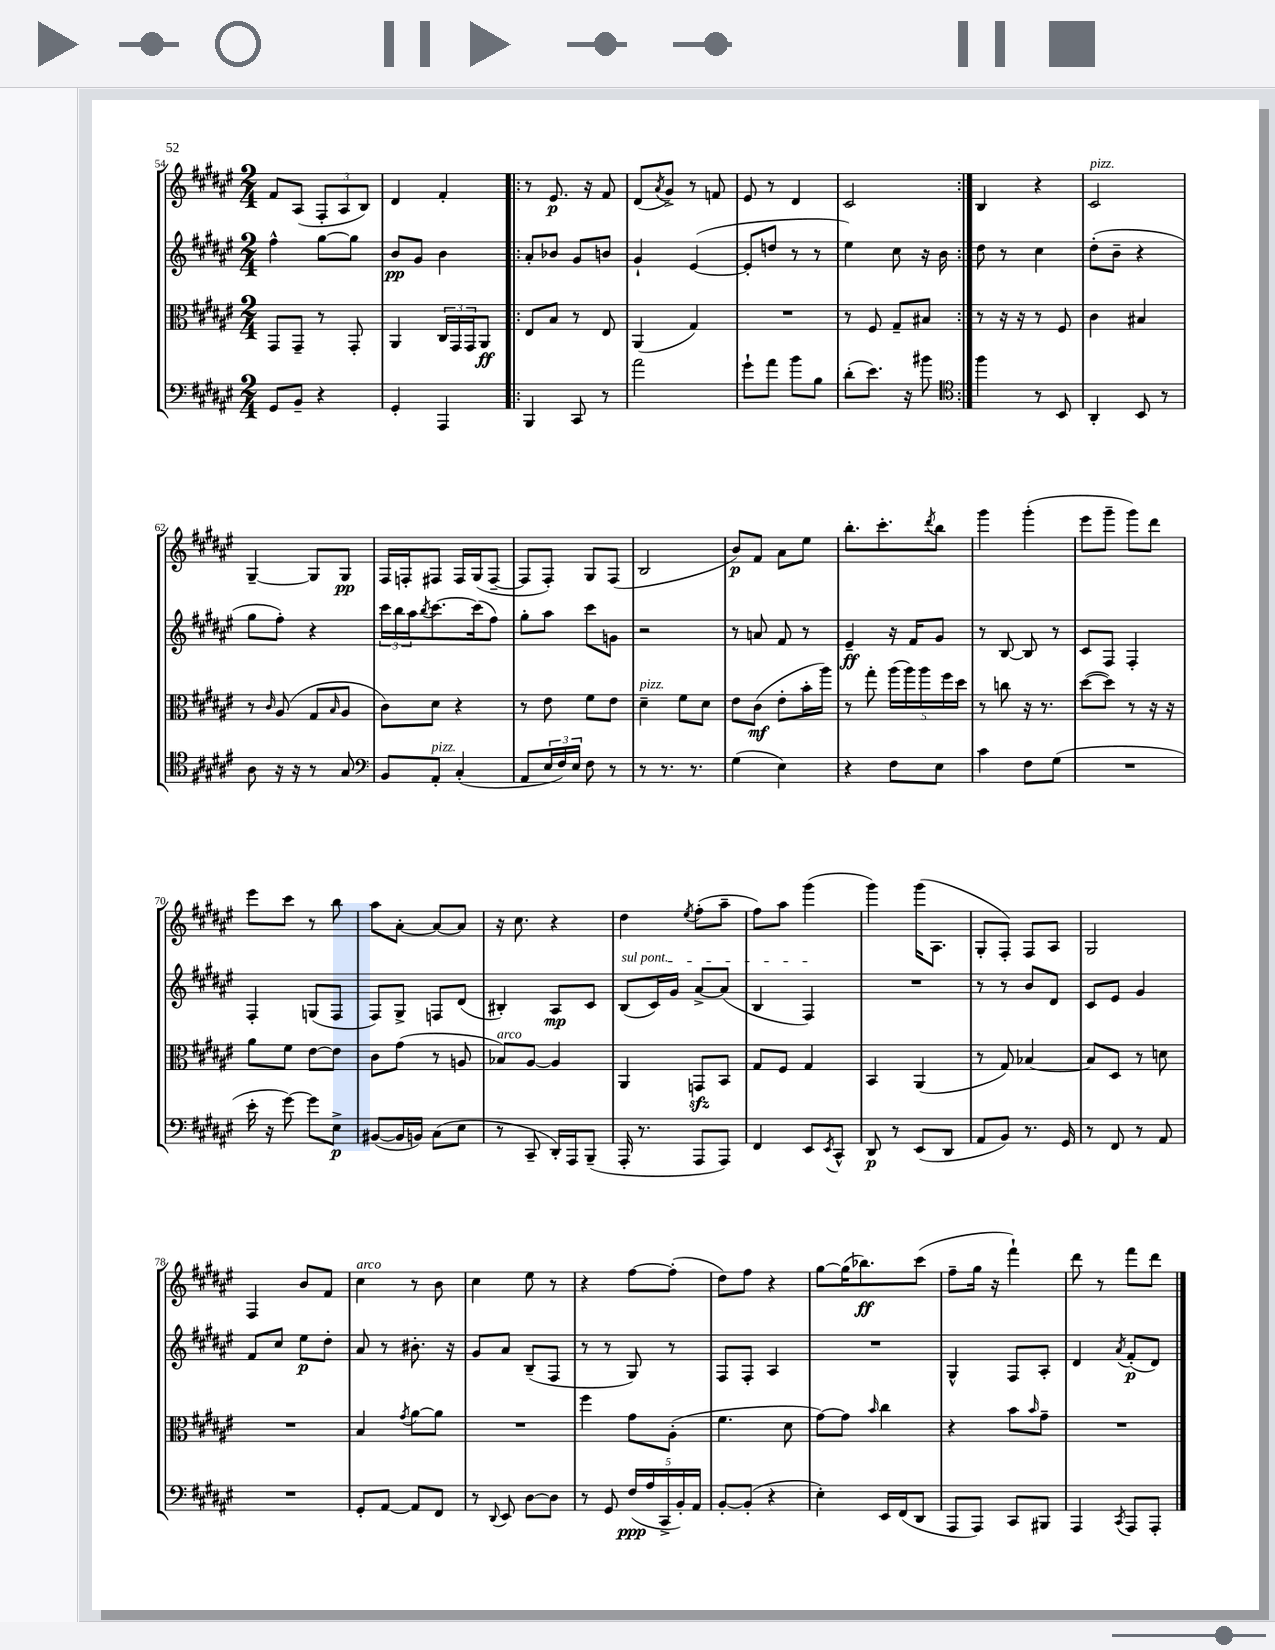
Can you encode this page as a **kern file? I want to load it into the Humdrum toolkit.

**kern	**dynam	**kern	**dynam	**kern	**dynam	**kern	**dynam
*part4	*part4	*part3	*part3	*part2	*part2	*part1	*part1
*staff4	*staff4	*staff3	*staff3	*staff2	*staff2	*staff1	*staff1
*clefF4	*	*clefC3	*	*clefG2	*	*clefG2	*
*k[f#c#g#d#a#e#]	*	*k[f#c#g#d#a#e#]	*	*k[f#c#g#d#a#e#]	*	*k[f#c#g#d#a#e#]	*
*M2/4	*	*M2/4	*	*M2/4	*	*M2/4	*
=54	=54	=54	=54	=54	=54	=54	=54
8GG#/L	.	8GG#/L	.	4ff#^^\	.	8f#/L	.
8BB~/J	.	8GG#~/J	.	.	.	(8A#/J	.
4r	.	8r	.	[8gg#\L	.	12F#'/L	.
.	.	.	.	.	.	12A#/	.
.	.	8GG#'/	.	8gg#\J]	.	.	.
.	.	.	.	.	.	12B/J)	.
=55	=55	=55	=55	=55	=55	=55	=55
4GG#'/	.	4AA#/	.	8b/L	pp	4d#/	.
.	.	.	.	8g#/J	.	.	.
4AAA#/	.	24C#/LL	.	4b\	.	4f#'/	.
.	.	24GG#/	.	.	.	.	.
.	.	24GG#/J	.	.	.	.	.
.	.	8AA#/J	ff	.	.	.	.
=56!|:	=56!|:	=56!|:	=56!|:	=56!|:	=56!|:	=56!|:	=56!|:
4BBB/	.	8E#/L	.	8a#'/L	.	8r	.
.	.	8B/J	.	8b-X/J	.	8.e#/	p
8CC#/	.	8r	.	8g#/L	.	.	.
.	.	.	.	.	.	16r	.
8r	.	8E#/	.	8bn/J	.	8f#/	.
=57	=57	=57	=57	=57	=57	=57	=57
2a#\	.	(4AA#/	.	4g#`/	.	(8d#/L	.
.	.	.	.	.	.	8qa#/	.
.	.	.	.	.	.	8g#^/J)	.
.	.	4G#/)	.	([4e#/	.	8r	.
.	.	.	.	.	.	8fn/	.
=58	=58	=58	=58	=58	=58	=58	=58
8g#`\L	.	2r	.	8e#'/L]	.	8e#/	.
8a#\J	.	.	.	8ddn/J	.	8r	.
8b\L	.	.	.	8r	.	4d#/	.
8B\J	.	.	.	8r	.	.	.
=59	=59	=59	=59	=59	=59	=59	=59
(8d#'\L	.	8r	.	4ee#\)	.	2c#/	.
8.e#\J)	.	8F#/	.	.	.	.	.
.	.	8G#~/L	.	8cc#\	.	.	.
16r	.	.	.	.	.	.	.
8b#X\	.	8B#X/J	.	16r	.	.	.
.	.	.	.	16b\	.	.	.
=60:|!	=60:|!	=60:|!	=60:|!	=60:|!	=60:|!	=60:|!	=60:|!
*clefC4	*	*	*	*	*	*	*
4ff#\	.	8r	.	8dd#\	.	4B/	.
.	.	16r	.	8r	.	.	.
.	.	16r	.	.	.	.	.
8r	.	8r	.	4cc#\	.	4r	.
8BB/	.	8F#/	.	.	.	.	.
=61	=61	=61	=61	=61	=61	=61	=61
!	!	!	!	!	!	!LO:TX:a:i:t=pizz.	!
4AA#'/	.	4c#\	.	(8dd#'\L	.	2c#/	.
.	.	.	.	8b~\J	.	.	.
8BB/	.	4B#X/	.	4r	.	.	.
8r	.	.	.	.	.	.	.
!!LO:LB:g=z
=62	=62	=62	=62	=62	=62	=62	=62
8A#\	.	8r	.	8gg#\L	.	[4G#~/	.
.	.	16qqc#/	.	.	.	.	.
16r	.	(8A#/	.	8ff#'\J)	.	.	.
16r	.	.	.	.	.	.	.
8r	.	8G#/L	.	4r	.	8G#/L]	.
.	.	16qqB/	.	.	.	.	.
8G#/	.	8A#/J	.	.	.	8G#/J	pp
=63	=63	=63	=63	=63	=63	=63	=63
*clefF4	*	*	*	*	*	*	*
8BB/L	.	8c#\L)	.	24ccc#\LL	.	16F#/LL	.
.	.	.	.	24bb\	.	.	.
.	.	.	.	.	.	16Fn'/J	.
.	.	.	.	24aa#\J	.	.	.
.	.	.	.	8qbb/	.	.	.
!LO:TX:a:i:t=pizz.	!	!	!	!	!	!	!
8AA#'/J	.	8d#\J	.	[8.ccc#\	.	8F#X/J	.
(4C#'/	.	4r	.	.	.	16F#/LL	.
.	.	.	.	(16ccc#\k]	.	(16G#/J	.
.	.	.	.	8ff#\J)	.	[8F#~/J	.
=64	=64	=64	=64	=64	=64	=64	=64
8AA#/L	.	8r	.	8gg#'\L	.	8F#/L]	.
24E#/L	.	8e#\	.	8aa#\J	.	8F#'/J)	.
24F#/)	.	.	.	.	.	.	.
24E#/JJ	.	.	.	.	.	.	.
8F#\	.	8f#\L	.	8ccc#\L	.	8G#/L	.
8r	.	8e#\J	.	8gn\J	.	(8F#/J	.
=65	=65	=65	=65	=65	=65	=65	=65
!	!	!LO:TX:a:i:t=pizz.	!	!	!	!	!
8r	.	4d#~\	.	2r	.	2B/	.
8.r	.	.	.	.	.	.	.
.	.	8f#\L	.	.	.	.	.
8.r	.	.	.	.	.	.	.
.	.	8d#\J	.	.	.	.	.
=66	=66	=66	=66	=66	=66	=66	=66
(4G#\	.	8e#\L	.	8r	.	8b/L)	p
.	.	(8c#\J	mf	8an/	.	8f#/J	.
4E#\)	.	8e#'\L	.	8f#/	.	8a#\L	.
.	.	16b'\L	.	8r	.	8ee#\J	.
.	.	16aa#\JJ)	.	.	.	.	.
=67	=67	=67	=67	=67	=67	=67	=67
4r	.	8r	.	4e#~/	ff	8.bb'\L	.
.	.	8gg#'\	.	.	.	.	.
.	.	.	.	.	.	8.ccc#'\	.
8F#\L	.	(20aa#\LL	.	16r	.	.	.
.	.	20aa#\)	.	.	.	.	.
.	.	.	.	16f#/KL	.	.	.
.	.	20aa#\	.	.	.	.	.
.	.	.	.	.	.	8qddd#/	.
8E#\J	.	.	.	8g#/J	.	8bb\J	.
.	.	20ff#\	.	.	.	.	.
.	.	20dd#\JJ	.	.	.	.	.
=68	=68	=68	=68	=68	=68	=68	=68
4c#\	.	8r	.	8r	.	4ggg#\	.
.	.	8ccn\	.	[8B/	.	.	.
8F#\L	.	16r	.	8B/]	.	(4ggg#'\	.
.	.	8.r	.	.	.	.	.
(8G#\J	.	.	.	8r	.	.	.
=69	=69	=69	=69	=69	=69	=69	=69
2r	.	([8dd#\L	.	8c#/L	.	8eee#\L	.
.	.	8dd#\J])	.	8F#/J	.	8ggg#~\J	.
.	.	8r	.	4F#'/	.	8ggg#\L)	.
.	.	16r	.	.	.	8ddd#\J	.
.	.	16r	.	.	.	.	.
!!LO:LB:g=z
=70	=70	=70	=70	=70	=70	=70	=70
16e#'\	.	8a#\L	.	4F#'/	.	8eee#\L	.
16r	.	.	.	.	.	.	.
[8g#\)	.	8f#\J	.	.	.	8ccc#\J	.
8g#\L]	.	[8e#\L	.	(8Gn/L	.	8r	.
8E#^\J	p	8e#\J]	.	8F#/J	.	8bb\	.
=71	=71	=71	=71	=71	=71	=71	=71
([8BB#X/L	.	8c#\L	.	8F#/L)	.	8aa#\L	.
16BB#/L]	.	(8g#\J	.	8G#^/J	.	[8a#'\J	.
16BBn/JJ)	.	.	.	.	.	.	.
(8C#\L	.	8r	.	8Fn/L	.	8a#/L_	.
8E#\J	.	8An/	.	(8d#/J	.	8a#/J]	.
=72	=72	=72	=72	=72	=72	=72	=72
!	!	!LO:TX:a:i:t=arco	!	!	!	!	!
8r	.	8B-X/L)	.	4B#X'/)	.	16r	.
.	.	.	.	.	.	8.cc#\	.
8CC#~/	.	[8A#/J	.	.	.	.	.
16DD#'/LL)	.	4A#/]	.	8A#/L	mp	4r	.
16AAA#/J	.	.	.	.	.	.	.
(8BBB~/J	.	.	.	8c#/J	.	.	.
=73	=73	=73	=73	=73	=73	=73	=73
!	!	!	!	!LO:TX:a:i:t=sul pont.	!	!	!
16AAA#'/	.	4AA#/	.	(8B/L	.	4dd#\	.
8.r	.	.	.	.	.	.	.
.	.	.	.	16c#/L)	.	.	.
.	.	.	.	16g#/JJ	.	.	.
.	.	.	.	.	.	8qee#/	.
8AAA#/L	.	8GGnzz/L	.	[8a#^/L	.	(8ff#'\L	.
8AAA#/J)	.	8BB/J	.	(8a#/J]	.	8aa#~\J	.
=74	=74	=74	=74	=74	=74	=74	=74
4FF#/	.	8G#/L	.	4B/	.	8ff#\L)	.
.	.	8F#/J	.	.	.	8aa#\J	.
8EE#/L	.	4G#/	.	4F#/)	.	(4ggg#\	.
8qEE#/	.	.	.	.	.	.	.
8CC#^^/J	.	.	.	.	.	.	.
=75	=75	=75	=75	=75	=75	=75	=75
8DD#/	p	4BB/	.	2r	.	4ggg#\)	.
8r	.	.	.	.	.	.	.
(8EE#/L	.	(4AA#/	.	.	.	(16ggg#\KL	.
.	.	.	.	.	.	8.A#\J	.
8DD#/J	.	.	.	.	.	.	.
=76	=76	=76	=76	=76	=76	=76	=76
8AA#/L	.	8r	.	8r	.	8G#'/L	.
8BB/J)	.	8G#/)	.	8r	.	8F#'/J)	.
8.r	.	[4B-X/	.	8b/L	.	8F#/L	.
.	.	.	.	8d#/J	.	8A#/J	.
16GG#/	.	.	.	.	.	.	.
=77	=77	=77	=77	=77	=77	=77	=77
8r	.	8B-/L]	.	8c#/L	.	2G#/	.
8FF#/	.	8D#/J	.	8e#/J	.	.	.
8r	.	8r	.	4g#/	.	.	.
8AA#/	.	8dn\	.	.	.	.	.
!!LO:LB:g=z
=78	=78	=78	=78	=78	=78	=78	=78
2r	.	2r	.	8f#/L	.	4F#/	.
.	.	.	.	8cc#/J	.	.	.
.	.	.	.	8ee#\L	p	8b/L	.
.	.	.	.	8dd#'\J	.	8f#/J	.
=79	=79	=79	=79	=79	=79	=79	=79
!	!	!	!	!	!	!LO:TX:a:i:t=arco	!
8GG#'/L	.	4B/	.	8a#/	.	4cc#\	.
[8AA#/J	.	.	.	8r	.	.	.
.	.	8qg#/	.	.	.	.	.
8AA#/L]	.	[8a#\L	.	8.b#X'\	.	8r	.
8FF#/J	.	8a#\J]	.	.	.	8b\	.
.	.	.	.	16r	.	.	.
=80	=80	=80	=80	=80	=80	=80	=80
8r	.	2r	.	8g#/L	.	4cc#\	.
8qqDD#/	.	.	.	.	.	.	.
8EE#/	.	.	.	8a#/J	.	.	.
[8D#\L	.	.	.	(8B~/L	.	8ee#\	.
8D#\J]	.	.	.	8F#/J	.	8r	.
=81	=81	=81	=81	=81	=81	=81	=81
8r	.	4ff#\	.	8r	.	4r	.
8GG#/	.	.	.	8r	.	.	.
(20F#/LL	ppp	8g#\L	.	8G#/)	.	[8ff#\L	.
20A#/	.	.	.	.	.	.	.
20CC#^/	.	.	.	.	.	.	.
.	.	(8A#'\J	.	8r	.	(8ff#'\J]	.
20BB'/)	.	.	.	.	.	.	.
20AA#/JJ	.	.	.	.	.	.	.
=82	=82	=82	=82	=82	=82	=82	=82
[8BB'/L	.	4.f#\	.	8F#/L	.	8dd#\L)	.
(8BB'/J]	.	.	.	8F#'/J	.	8ff#\J	.
4r	.	.	.	4A#/	.	4r	.
.	.	8d#\	.	.	.	.	.
=83	=83	=83	=83	=83	=83	=83	=83
4E#'\)	.	[8g#\L)	.	2r	.	[8gg#\L	.
.	.	8g#\J]	.	.	.	(16gg#\K]	.
.	.	.	.	.	.	8.bb-X\)	ff
.	.	16qqb/	.	.	.	.	.
16EE#/LL	.	4cc#\	.	.	.	.	.
(16FF#/J	.	.	.	.	.	.	.
8DD#/J	.	.	.	.	.	(8ccc#\J	.
=84	=84	=84	=84	=84	=84	=84	=84
8AAA#/L	.	4r	.	4G#^^/	.	8ff#~\L	.
8AAA#/J)	.	.	.	.	.	16gg#\Jk	.
.	.	.	.	.	.	16r	.
8CC#/L	.	8b\L	.	8F#/L	.	4fff#`\)	.
.	.	16qqb/	.	.	.	.	.
8BBB#X/J	.	8g#~\J	.	8A#'/J	.	.	.
=85	=85	=85	=85	=85	=85	=85	=85
4AAA#/	.	2r	.	4d#/	.	8ddd#\	.
.	.	.	.	.	.	8r	.
8qCC#/	.	.	.	8qa#/	.	.	.
8AAA#/L	.	.	.	(8f#'/L	p	8fff#\L	.
8AAA#'/J	.	.	.	8d#/J)	.	8ddd#\J	.
==	==	==	==	==	==	==	==
*-	*-	*-	*-	*-	*-	*-	*-
